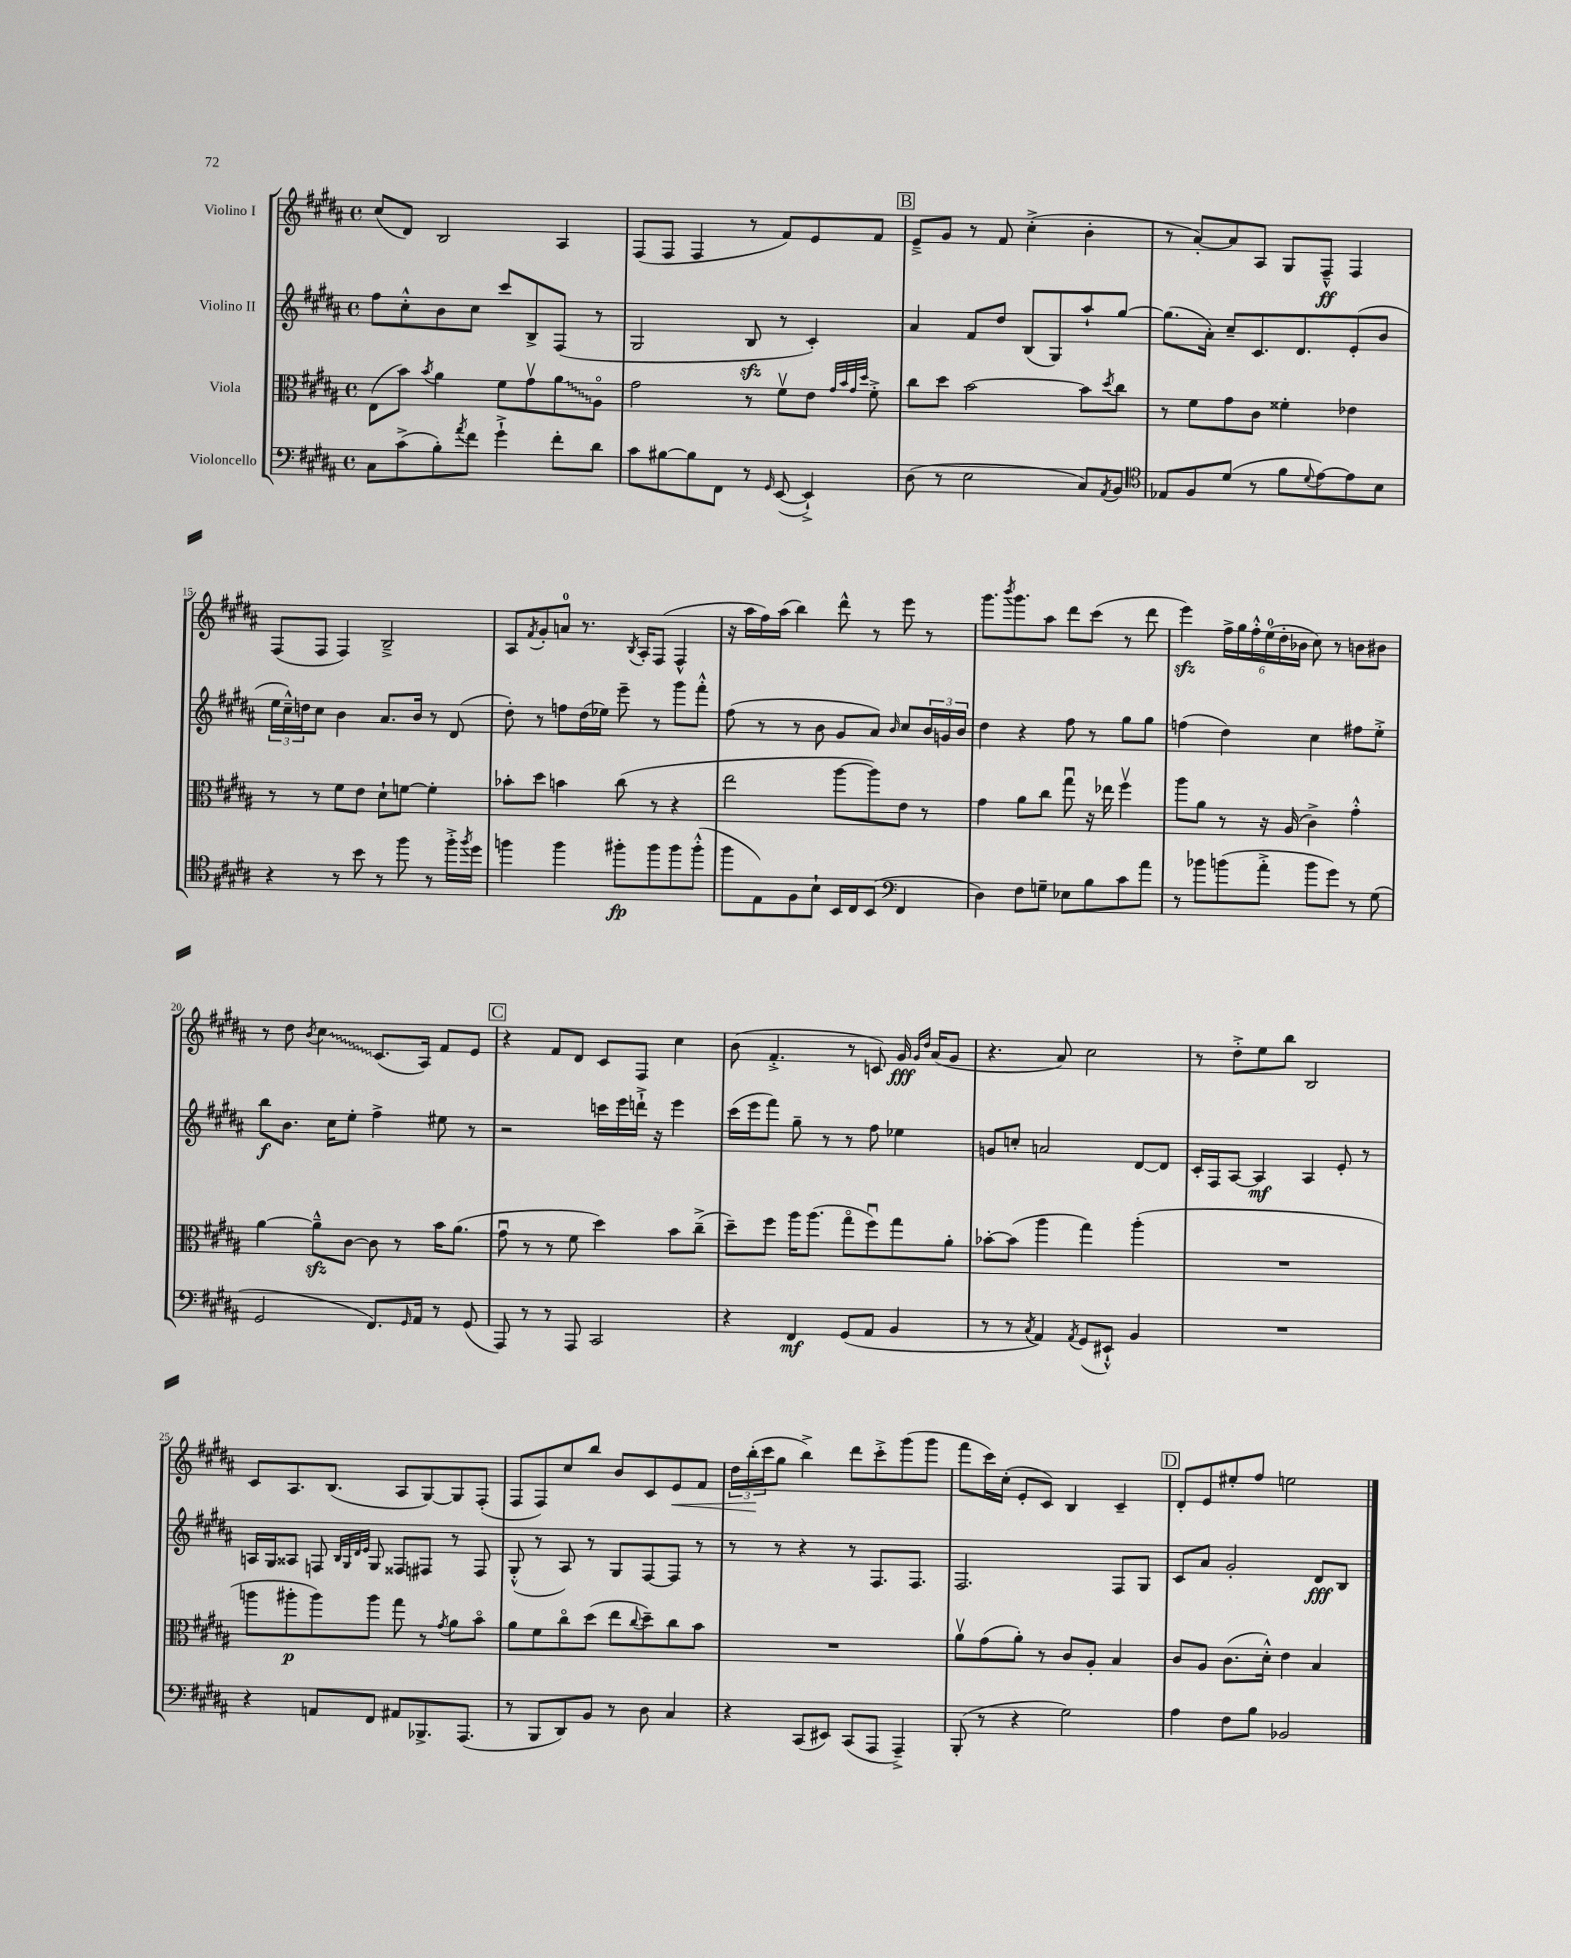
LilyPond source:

<<
\new StaffGroup <<
\new Staff = "s0" \with { instrumentName = "Violino I" } {
    \clef treble \key b \major \defaultTimeSignature \time 4/4
    cis''8( dis'8) b2 ais4 |
    fis8( fis8 fis4 r8 fis'8) e'8 fis'8 |
    \mark \markup { \box "B" } e'8---> gis'8 r8 fis'8 cis''4-.->( b'4-. |
    r8 ais'8~-.) ais'8 ais8 gis8 fis8---^\ff fis4 |
    fis8( fis8 fis4) b2---> |
    ais8 \acciaccatura { fis'8 } gis'8-. a'8-0 r8. \acciaccatura { b8 } ais16-. fis8( fis4-^ |
    r16 ais''16 fis''16) ais''16( b''4) dis'''8-^ r8 e'''8 r8 |
    gis'''8. \acciaccatura { b'''8 } gis'''8. ais''8 dis'''8 cis'''8( r8 dis'''8 |
    e'''4\sfz) \tuplet 6/4 { fis''16-> gis''16 fis''16-.-^ e''16-0( dis''16-. bes'16 } cis''8) r8 b'8 bis'8 |
    r8 dis''8 \acciaccatura { b'8 } \once \override Glissando.style = #'zigzag cis''4\glissando cis'8.( ais16) fis'8 e'8 |
    \mark \markup { \box "C" } r4 fis'8 dis'8 cis'8 fis8 cis''4 |
    b'8( fis'4.-.-> r8 c'8) gis'16\fff \grace { gis'16 dis''16 } ais'16( gis'8 |
    r4. ais'8) cis''2 |
    r8 dis''8-.-> e''8 b''8 b2 |
    cis'8 ais8. b8.( ais8 gis8~) gis8 fis8-.( |
    fis8 fis8) cis''8 b''8 b'8 cis'8 e'8\< fis'8 |
    \tuplet 3/2 { dis''16 b''16-.\!( cis'''16 } gis''8 b''4->) dis'''8 cis'''8-.-> gis'''8( gis'''8 |
    fis'''8 cis'''16) cis''16-.( e'8-. cis'8) b4 cis'4-- |
    \mark \markup { \box "D" } dis'8-. e'8 eis''8-. fis''8 e''2 \bar "|." |
}
\new Staff = "s1" \with { instrumentName = "Violino II" } {
    \clef treble \key b \major \defaultTimeSignature \time 4/4
    fis''8 cis''8-.-^ b'8 cis''8 cis'''8 b8-> fis8( r8 |
    gis2 b8\sfz r8 cis'4-.) |
    \mark \markup { \box "B" } ais'4 fis'8 dis''8 b8( gis8) ais''8-! gis''8~ |
    gis''8.( ais'16-.) cis''8-- cis'8. dis'8. e'8-.( b'8 |
    \tuplet 3/2 { e''16 cis''16---^) d''16 } cis''8 b'4 ais'8. b'16 r8 dis'8( |
    dis''8-.) r8 f''8 dis''16( ees''16) e'''8-- r8 gis'''8 fis'''8-.-^ |
    fis''8( r8 r8 b'8 gis'8 ais'8) \grace { b'16 } cis''8 \tuplet 3/2 { b'16 g'16 b'16 } |
    dis''4 r4 fis''8 r8 gis''8 gis''8 |
    f''4( dis''4) cis''4 fis''8 e''8-.-> |
    b''8\f b'8. cis''16 e''8-. fis''4-> eis''8 r8 |
    \mark \markup { \box "C" } r2 c'''16 e'''16 d'''16-!-> r16 e'''4 |
    cis'''16( e'''16 fis'''8) gis''8-- r8 r8 fis''8 ees''4 |
    g'8 c''8-. a'2 dis'8~ dis'8 |
    cis'16-. fis16 ais8~ ais4\mf ais4 e'8-. r8 |
    a16 gis16 aisis8 f8 \grace { b32 gis32 dis'32 e'32 } gis8 fisis8 fis8 r8 fis8 |
    gis8-.-^( r8 ais8) r8 gis8 fis8~ fis8 r8 |
    r8 r8 r4 r8 fis8. fis8. |
    fis2. fis8 gis8 |
    \mark \markup { \box "D" } cis'8 ais'8 gis'2-. dis'8\fff b8 \bar "|." |
}
\new Staff = "s2" \with { instrumentName = "Viola" } {
    \clef alto \key b \major \defaultTimeSignature \time 4/4
    e8( b'8) \acciaccatura { b'8 } ais'4 fis'8 gis'8\upbow \once \override Glissando.style = #'zigzag ais'8\glissando ais8\flageolet |
    gis'2 r8 fis'8\upbow e'8 \grace { gis'32 b'32 gis'32 dis''32 } fis'8-.-> |
    \mark \markup { \box "B" } cis''8 dis''8 b'2~ b'8 \acciaccatura { dis''8 } cis''8 |
    r8 fis'8 gis'8 cis'8 fisis'4-. ees'4 |
    r8 r8 fis'8 e'8 dis'8-! f'8~ f'4-. |
    bes'8-. dis''8 b'4 cis''8( r8 r4 |
    e''2 ais''8~ ais''8) e'8 r8 |
    gis'4 ais'8 cis''8 gis''8\downbow r16 ees''16 fis''4\upbow |
    ais''8 ais'8 r8 r16 ais16( cis'4->) gis'4-.-^ |
    ais'4~ ais'8---^\sfz cis'8~ cis'8 r8 b'16 ais'8.( |
    \mark \markup { \box "C" } gis'8\downbow r8 r8 fis'8 dis''4) b'8 cis''8--->( |
    dis''8--) fis''8 ais''16 ais''8.( gis''8\flageolet fis''8\downbow) gis''8 ais'8-. |
    bes'8~-. bes'8( ais''4 gis''4) ais''4-.( |
    R1 |
    a''8 ais''8-.\p ais''8) ais''8 gis''8 r8 \acciaccatura { gis'8 } ais'8 b'8\flageolet |
    ais'8 fis'8 cis''8\flageolet dis''8( e''8 \appoggiatura { cis''8 } dis''8--) cis''8 b'8 |
    R1 |
    ais'8\upbow gis'8( ais'8-.) r8 cis'8 ais8-. b4 |
    \mark \markup { \box "D" } cis'8 ais8 cis'8.( dis'16-.-^) e'4 b4 \bar "|." |
}
\new Staff = "s3" \with { instrumentName = "Violoncello" } {
    \clef bass \key b \major \defaultTimeSignature \time 4/4
    cis8 cis'8->( b8-.) \acciaccatura { ais'8 } fis'8 gis'4-!-> fis'8-. dis'8 |
    cis'8 bis8~ bis8 fis,8 r8 \grace { gis,16 } e,8~( e,4-!->) |
    \mark \markup { \box "B" } dis8( r8 e2 cis8) \acciaccatura { ais,8 } b,8 |
    \clef tenor ees8 fis8 dis'8( r8 fis'8 \appoggiatura { dis'8 } e'8~) e'8 b8 |
    r4 r8 b'8 r8 fis''8 r8 fis''16-.-> \acciaccatura { fis''8 } dis''16 |
    f''4 f''4 fis''8-.\fp fis''8 fis''8 fis''8-.-^( |
    fis''8 e8) fis8 b8-! b,16 cis16 b,8( \clef bass fis,4 |
    dis4) fis8 g8-- ees8 b8 cis'8 ais'8 |
    r8 bes'8 b'8( ais'8-.-> b'8 gis'8) r8 gis8( |
    gis,2 fis,8.) \grace { gis,16 } ais,16 r8 gis,8( |
    \mark \markup { \box "C" } ais,,8) r8 r8 ais,,8 cis,2 |
    r4 fis,4\mf gis,8( ais,8 b,4 |
    r8 r8 \acciaccatura { cis8 } ais,4) \acciaccatura { ais,8 } gis,8( eis,8-!-^) b,4 |
    R1 |
    r4 a,8 fis,8 ais,8 bes,,8.-> ais,,8.( |
    r8 b,,8 dis,8) b,8 r8 dis8 cis4 |
    r4 cis,8( eis,8) cis,8( ais,,8 ais,,4--->) |
    b,,8-.( r8 r4 gis2) |
    \mark \markup { \box "D" } ais4 fis8 b8 bes,2 \bar "|." |
}
>>
>>
\layout { \context { \Score currentBarNumber = #11 \override BarNumber.break-visibility = ##(#f #t #t) barNumberVisibility = #(every-nth-bar-number-visible 5) } }
